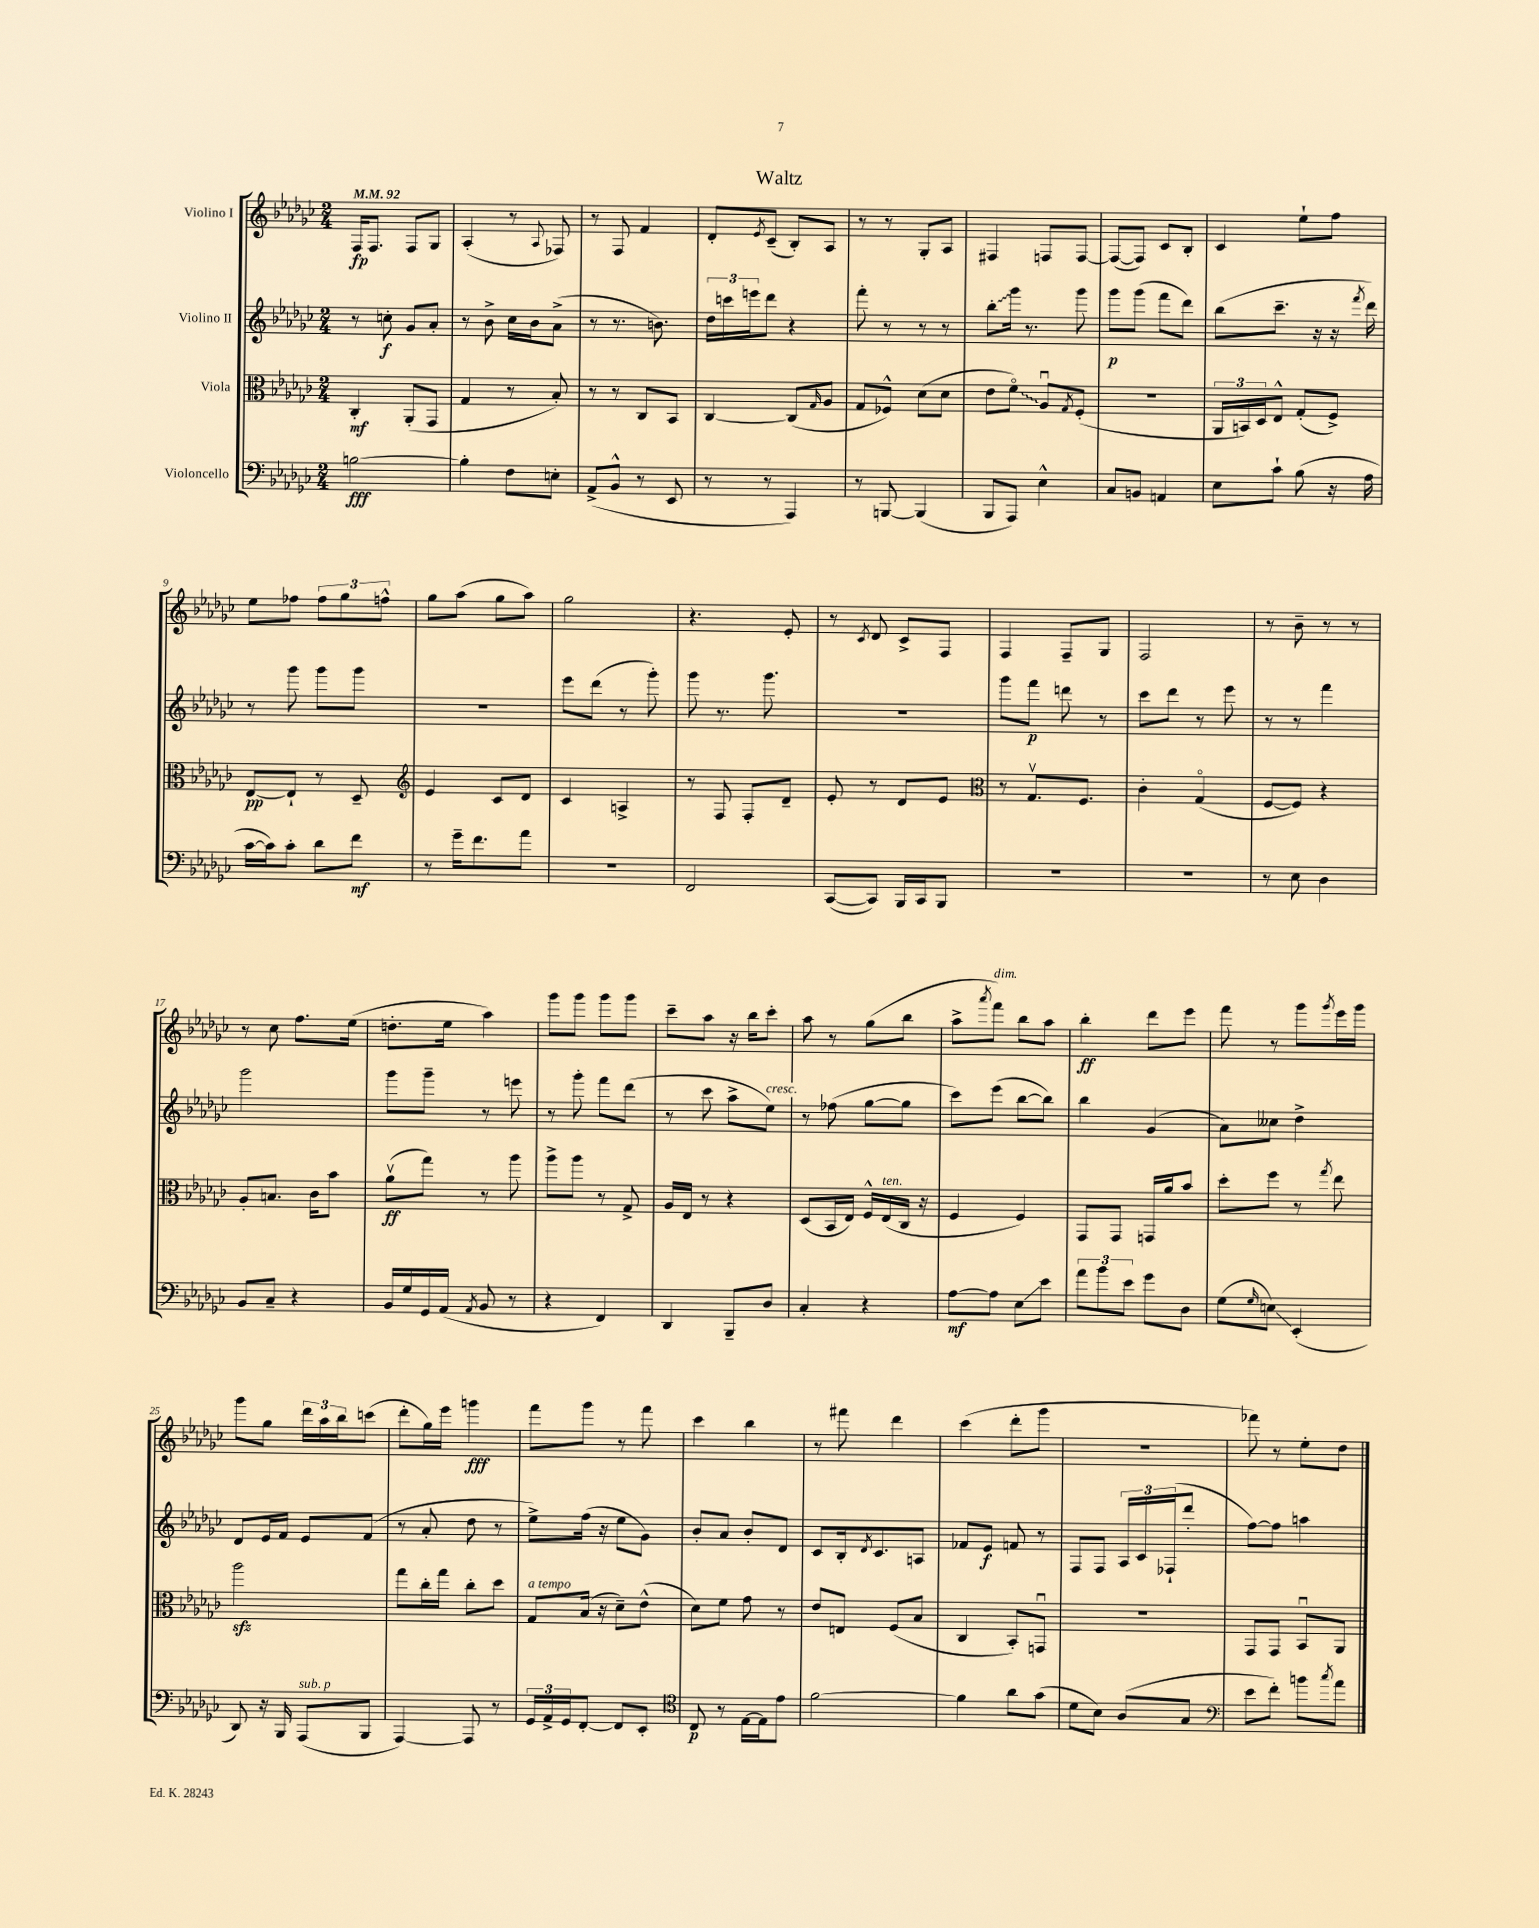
\header { title = "Waltz" }
<<
\new StaffGroup <<
\new Staff = "s0" \with { instrumentName = "Violino I" } {
    \clef treble \key ges \major \numericTimeSignature \time 2/4 \tempo 4 = 92
    f16\fp f8. f8 ges8 |
    aes4-.( r8 \appoggiatura { aes8 } fes8) |
    r8 f8 f'4 |
    des'8-. \acciaccatura { ees'8 } ces'8--( bes8-.) aes8 |
    r8 r8 ges8-. aes8 |
    fis4 f8 f8~ |
    f8~( f8) ces'8 bes8-. |
    ces'4 ees''8-! f''8 |
    ees''8 fes''8 \tuplet 3/2 { fes''8 ges''8 f''8-^ } |
    ges''8 aes''8( ges''8 aes''8) |
    ges''2 |
    r4. ees'8-. |
    r8 \acciaccatura { ces'8 } des'8 ces'8-> f8 |
    f4 f8-- ges8 |
    f2 |
    r8 bes'8-- r8 r8 |
    r8 ces''8 f''8. ees''16( |
    d''8.-. ees''16 aes''4) |
    ges'''8 ges'''8 ges'''8 ges'''8 |
    ces'''8-- aes''8 r16 bes''16 ces'''8-. |
    aes''8 r8 ges''8( bes''8 |
    aes''8-> \acciaccatura { aes'''8 } f'''8^\markup { \italic "dim." }) bes''8 aes''8 |
    bes''4-.\ff des'''8 ees'''8 |
    f'''8 r8 ges'''8 \acciaccatura { ges'''8 } ees'''16 ges'''16 |
    ges'''8 ges''8 \tuplet 3/2 { des'''16 aes''16 bes''16 } c'''8( |
    des'''8-. ges''16) ees'''16 g'''4\fff |
    f'''8 ges'''8 r8 f'''8 |
    ces'''4 bes''4 |
    r8 fis'''8 des'''4 |
    ces'''4( des'''8-. ges'''8 |
    R2 |
    fes'''8) r8 ees''8-. des''8 \bar "|." |
}
\new Staff = "s1" \with { instrumentName = "Violino II" } {
    \clef treble \key ges \major \numericTimeSignature \time 2/4
    r8 c''8-.\f ges'8 aes'8-. |
    r8 bes'8-> ces''16 bes'16 aes'8->( |
    r8 r8. b'8.) |
    \tuplet 3/2 { des''16 c'''16 e'''16 } des'''8 r4 |
    f'''8-. r8 r8 r8 |
    \once \override Glissando.style = #'zigzag bes''8-.\glissando ges'''16 r8. ges'''8 |
    ges'''8\p ges'''8( f'''8 des'''8) |
    bes''8( ces'''8.-- r16 r16 \acciaccatura { f'''8 } des'''16) |
    r8 ges'''8 ges'''8 ges'''8 |
    R2 |
    ees'''8 des'''8( r8 ges'''8-.) |
    ges'''8 r8. ges'''8. |
    R2 |
    ges'''8 f'''8\p d'''8 r8 |
    ces'''8 des'''8 r8 ees'''8 |
    r8 r8 f'''4 |
    ges'''2 |
    ges'''8 ges'''8-- r8 e'''8 |
    r8 ges'''8-. f'''8 des'''8( |
    r8 ces'''8 aes''8-> ees''8^\markup { \italic "cresc." }) |
    r8 fes''8( ges''8~ ges''8 |
    ces'''8) ees'''8( bes''8~ bes''8) |
    bes''4 ges'4( |
    aes'8) ceses''8 des''4-> |
    des'8 ees'16 f'16 ees'8 f'8( |
    r8 aes'8-. des''8 r8 |
    ees''8->) f''16( r16 ees''8 ges'8) |
    bes'8-. aes'8 bes'8-. des'8 |
    ces'8 bes16-. \acciaccatura { des'8 } ces'8. a8 |
    fes'8 ees'8\f f'8 r8 |
    f8 f8 \tuplet 3/2 { aes16 ces'16 fes16-!( } des'''8-. |
    f''8~) f''8 a''4 \bar "|." |
}
\new Staff = "s2" \with { instrumentName = "Viola" } {
    \clef alto \key ges \major \numericTimeSignature \time 2/4
    ces4-.\mf aes,8-.( ges,8 |
    ges4 r8 bes8-.) |
    r8 r8 ces8 bes,8 |
    ces4~ ces8( \grace { ges16 } aes8 |
    ges8 fes8-^) des'8( des'8 |
    ees'8 \once \override Glissando.style = #'zigzag f'8\flageolet\glissando) aes8\downbow \acciaccatura { ges8 } f8-.( |
    R2 |
    \tuplet 3/2 { aes,16 b,16) des16 } ees8-^ ges8-.( f8->) |
    ees8~\pp ees8-! r8 des8-- |
    \clef treble ees'4 ces'8 des'8 |
    ces'4 a4-> |
    r8 f8 f8-. des'8-- |
    ees'8-. r8 des'8 ees'8 |
    \clef alto r8 ges8.\upbow f8. |
    ces'4-. ges4\flageolet( |
    f8~ f8) r4 |
    aes8-. b8. ces'16 bes'8 |
    aes'8\upbow\ff( ges''8) r8 aes''8 |
    aes''8-> aes''8 r8 ges8-> |
    aes16 ees16 r8 r4 |
    des8( bes,16 ees16) f16-^ ees16^\markup { \italic "ten." }( ces16 r16 |
    f4 f4) |
    ges,8 ges,8 g,16 aes'16 bes'8 |
    des''8-. f''8 r8 \acciaccatura { ges''8 } ees''8 |
    aes''2\sfz |
    ges''8 ces''16-. ges''16 ces''8-. des''8 |
    ges8^\markup { \italic "a tempo" } bes16( r16 des'8--) ees'8-^( |
    des'8) f'8 ges'8 r8 |
    ees'8 e8 f8( bes8 |
    ces4 bes,8-.) g,8\downbow |
    R2 |
    ges,8 ges,8 bes,8\downbow aes,8 \bar "|." |
}
\new Staff = "s3" \with { instrumentName = "Violoncello" } {
    \clef bass \key ges \major \numericTimeSignature \time 2/4
    b2~\fff |
    b4-. f8 e8-. |
    aes,8->( bes,8-^ r8 ees,8 |
    r8 r8 aes,,4) |
    r8 b,,8~ b,,4( |
    bes,,8 aes,,8) ees4-^ |
    ces8 b,8 a,4 |
    ees8 ces'8-! bes8( r16 aes16 |
    ces'16~ ces'16) ces'8-. des'8 f'8\mf |
    r8 ges'16-- f'8. aes'8 |
    R2 |
    f,2 |
    ces,8~( ces,8) bes,,16 ces,16 bes,,8 |
    R2 |
    R2 |
    r8 ees8 des4 |
    bes,8 ces8-- r4 |
    bes,16 ges16 ges,16 aes,16( \acciaccatura { aes,8 } bes,8 r8 |
    r4 f,4) |
    des,4 bes,,8-- des8 |
    ces4-. r4 |
    aes8~\mf aes8 ees8\glissando ees'8 |
    \tuplet 3/2 { aes'8 bes'8 ees'8 } ges'8 des8 |
    ges8( \grace { ges16 } e8\glissando) ees,4-.( |
    des,8) r16 bes,,16 aes,,8^\markup { \italic "sub. p" }( bes,,8 |
    aes,,4~) aes,,8 r8 |
    \tuplet 3/2 { ges,16 aes,16-> ges,16 } f,8~-. f,8 ees,8-. |
    \clef tenor ces8\p r8 ees16~ ees16 ees'8 |
    f'2~ |
    f'4 aes'8 ges'8( |
    des'8 bes8) aes8( ges8 |
    \clef bass ees'8 f'8-.) b'8 \acciaccatura { ces''8 } aes'8 \bar "|." |
}
>>
>>
